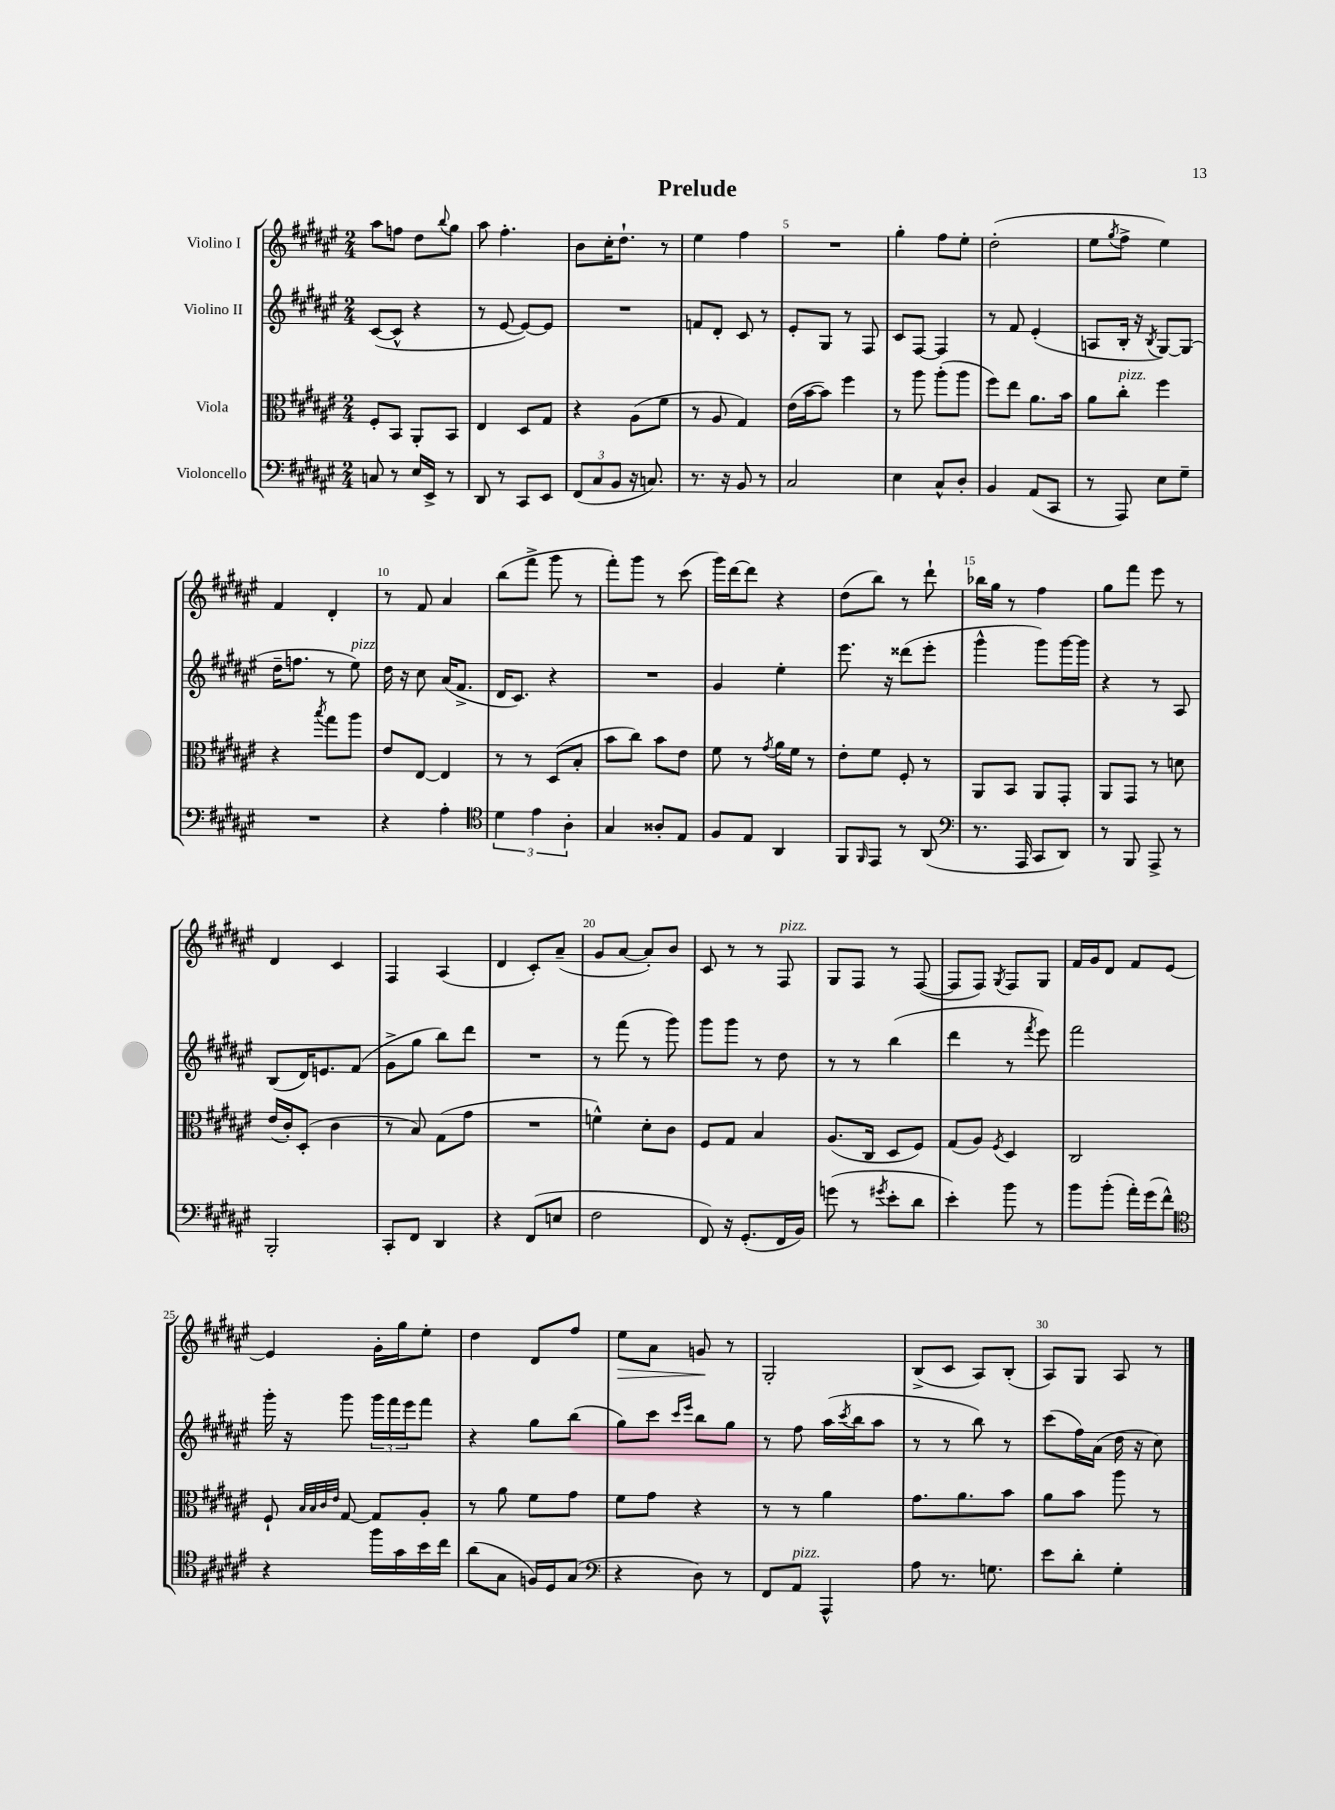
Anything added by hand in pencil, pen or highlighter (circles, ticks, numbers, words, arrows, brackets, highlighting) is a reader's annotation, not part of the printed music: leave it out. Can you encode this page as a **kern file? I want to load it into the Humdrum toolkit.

**kern	**kern	**kern	**kern
*staff4	*staff3	*staff2	*staff1
*clefF4	*clefC3	*clefG2	*clefG2
*k[f#c#g#d#a#e#]	*k[f#c#g#d#a#e#]	*k[f#c#g#d#a#e#]	*k[f#c#g#d#a#e#]
*M2/4	*M2/4	*M2/4	*M2/4
8C	8F#'	([8c#	8aa#
8r	8BB	8c#^^]	8ff
16E#	8AA#'	4r	8dd#
16EE#^	.	.	.
.	.	.	8qqbb
8r	8BB	.	8gg#
=	=	=	=
8DD#	4E#	8r	8aa#
8r	.	[8e#	4.ff#'
8CC#	8D#	8e#_)	.
8EE#	8G#	8e#]	.
=	=	=	=
(12FF#	4r	2r	8b
12C#	.	.	.
.	.	.	16cc#'
12BB	.	.	.
.	.	.	8.dd#`
16r	(8A#	.	.
8.C)	.	.	.
.	8f#	.	8r
=	=	=	=
8.r	8r	8f	4ee#
.	8A#	8d#'	.
16r	.	.	.
8BB	4G#)	8c#	4ff#
8r	.	8r	.
=	=	=	=
2C#	(16e#	8e#'	2r
.	[16b	.	.
.	8b])	8G#	.
.	4ff#	8r	.
.	.	8F#	.
=	=	=	=
4E#	8r	8c#	4gg#'
.	8aa#	[8F#	.
8C#^^	(8aa#'	4F#]	8ff#
8D#'	8aa#	.	8ee#'
=	=	=	=
4BB	8ff#)	8r	(2dd#'
.	8ee#	8f#	.
(8AA#	8.a#	(4e#'	.
8CC#	.	.	.
.	16b	.	.
=	=	=	=
8r	8a#	8A	8ee#
.	.	.	8qgg#
8AAA#)	8cc#'	16B'	8ff#^
.	.	16r	.
.	.	8qB	.
8E#	4ff#	[8G#)	4ee#)
8G#~	.	(8G#]	.
=	=	=	=
2r	4r	16dd#~	4f#
.	.	8.ff	.
.	8qbb	.	.
.	8gg#	8r	4d#'
.	8aa#	8ee#)	.
=	=	=	=
4r	8e#	16dd#	8r
.	.	16r	.
.	[8E#	8cc#	8f#
4A#'	4E#]	(16a#	4a#
.	.	8.f#^	.
=	=	=	=
*clefC4	*	*	*
6d#	8r	16d#	(8bb
.	.	8.c#)	.
.	8r	.	8fff#^
6e#	.	.	.
.	(8D#	4r	8ggg#
6A#'	.	.	.
.	8B'	.	8r
=	=	=	=
4G#	8b	2r	8fff#')
.	8cc#)	.	8ggg#
8A##'	8b	.	8r
8E#	8e#	.	(8ccc#
=	=	=	=
8F#	8f#	4g#	16ggg#)
.	.	.	[16ddd#
8E#	8r	.	8ddd#]
.	8qg#	.	.
4AA#	16a#	4ee#'	4r
.	16f#	.	.
.	8r	.	.
=	=	=	=
8FF#	8e#'	8.eee#	(8dd#
16qqFF#	.	.	.
8EE#	8f#	.	8bb)
.	.	16r	.
8r	8F#'	(8ddd##	8r
(8AA#	8r	8eee#'	8ddd#`
=	=	=	=
*clefF4	*	*	*
8.r	8AA#	4ggg#^^	16bb-
.	.	.	16gg#
.	8BB	.	8r
16AAA#	.	.	.
8CC#	8AA#	8ggg#)	4ff#
8DD#)	8GG#'	[16ggg#	.
.	.	16ggg#]	.
=	=	=	=
8r	8AA#	4r	8gg#
8BBB	8GG#	.	8fff#
8AAA#^	8r	8r	8eee#
8r	8d	8A#	8r
=	=	=	=
2BBB'	(16e#	(8B	4d#
.	16c#')	.	.
.	(8D#'	16d#)	.
.	.	8.e	.
.	4c#	.	4c#
.	.	(8f#	.
=	=	=	=
8CC#'	8r	8g#^	4F#
8FF#	8B)	8gg#	.
4DD#	(8G#	8bb)	(4A#
.	8g#	8ddd#	.
=	=	=	=
4r	2r	2r	4d#
(8FF#	.	.	8c#')
8E	.	.	(8a#~
=	=	=	=
2F#	4f^^)	8r	8g#
.	.	(8fff#	[8a#
.	8d#'	8r	8a#'])
.	8c#	8ggg#)	8b
=	=	=	=
8FF#)	8F#	8ggg#	8c#
16r	8G#	8ggg#	8r
(8.GG#'	.	.	.
.	4B	8r	8r
16FF#	.	8dd#	8F#
16BB)	.	.	.
=	=	=	=
(8g	(8.A#	8r	8G#
8r	.	8r	8F#
.	16C#	.	.
8qg#	.	.	.
8e#'	8D#	(4bb	8r
8d#	8F#)	.	([8F#
=	=	=	=
4e#')	(8G#	4ddd#	8F#]
.	8A#)	.	8F#)
.	8qF#	.	8qG#
8b	4D#	8r	8F#
.	.	8qfff#	.
8r	.	8eee#)	8G#
=	=	=	=
8b	2C#	2fff#	16f#
.	.	.	16g#
(8b'	.	.	8d#
16a#')	.	.	8f#
(16g#	.	.	.
8f#^^)	.	.	[8e#
=	=	=	=
*clefC4	*	*	*
4r	8F#`	16ggg#'	4e#]
.	.	16r	.
.	32qqB	.	.
.	32qqB	.	.
.	32qqc#	.	.
.	32qqe#	.	.
.	[8G#	8ggg#	.
16ff#	8G#]	24ggg#	16g#'
.	.	24fff#	.
16g#	.	.	16gg#
.	.	24eee#	.
16b	8A#'	8fff#	8ee#'
16cc#	.	.	.
=	=	=	=
(8a#	8r	4r	4dd#
8G#	8a#	.	.
16F)	8f#	8gg#	8d#
16D#	.	.	.
(8G#	8g#	(8bb	8ff#
=	=	=	=
*clefF4	*	*	*
4r	8f#	8gg#)	8ee#
.	8g#	8ccc#	8a#
.	.	16qqccc#	.
.	.	16qqeee#	.
8D#)	4r	8bb	8g
8r	.	8gg#	8r
=	=	=	=
8FF#	8r	8r	2G#'
8AA#	8r	8ff#	.
4AAA#^^	4a#	(16aa#	.
.	.	8qccc#	.
.	.	16bb	.
.	.	8aa#	.
=	=	=	=
8A#	8.g#	8r	(8B^
8.r	.	8r	8c#
.	8.a#	.	.
.	.	8bb)	8A#)
8.G	.	.	.
.	8b	8r	(8B'
=	=	=	=
8e#	8a#	(8ccc#	8A#)
8d#'	8b	16ff#)	8G#
.	.	(16a#	.
4G#'	8aa#	16dd#	8A#
.	.	16r	.
.	8r	8cc#)	8r
==	==	==	==
*-	*-	*-	*-
